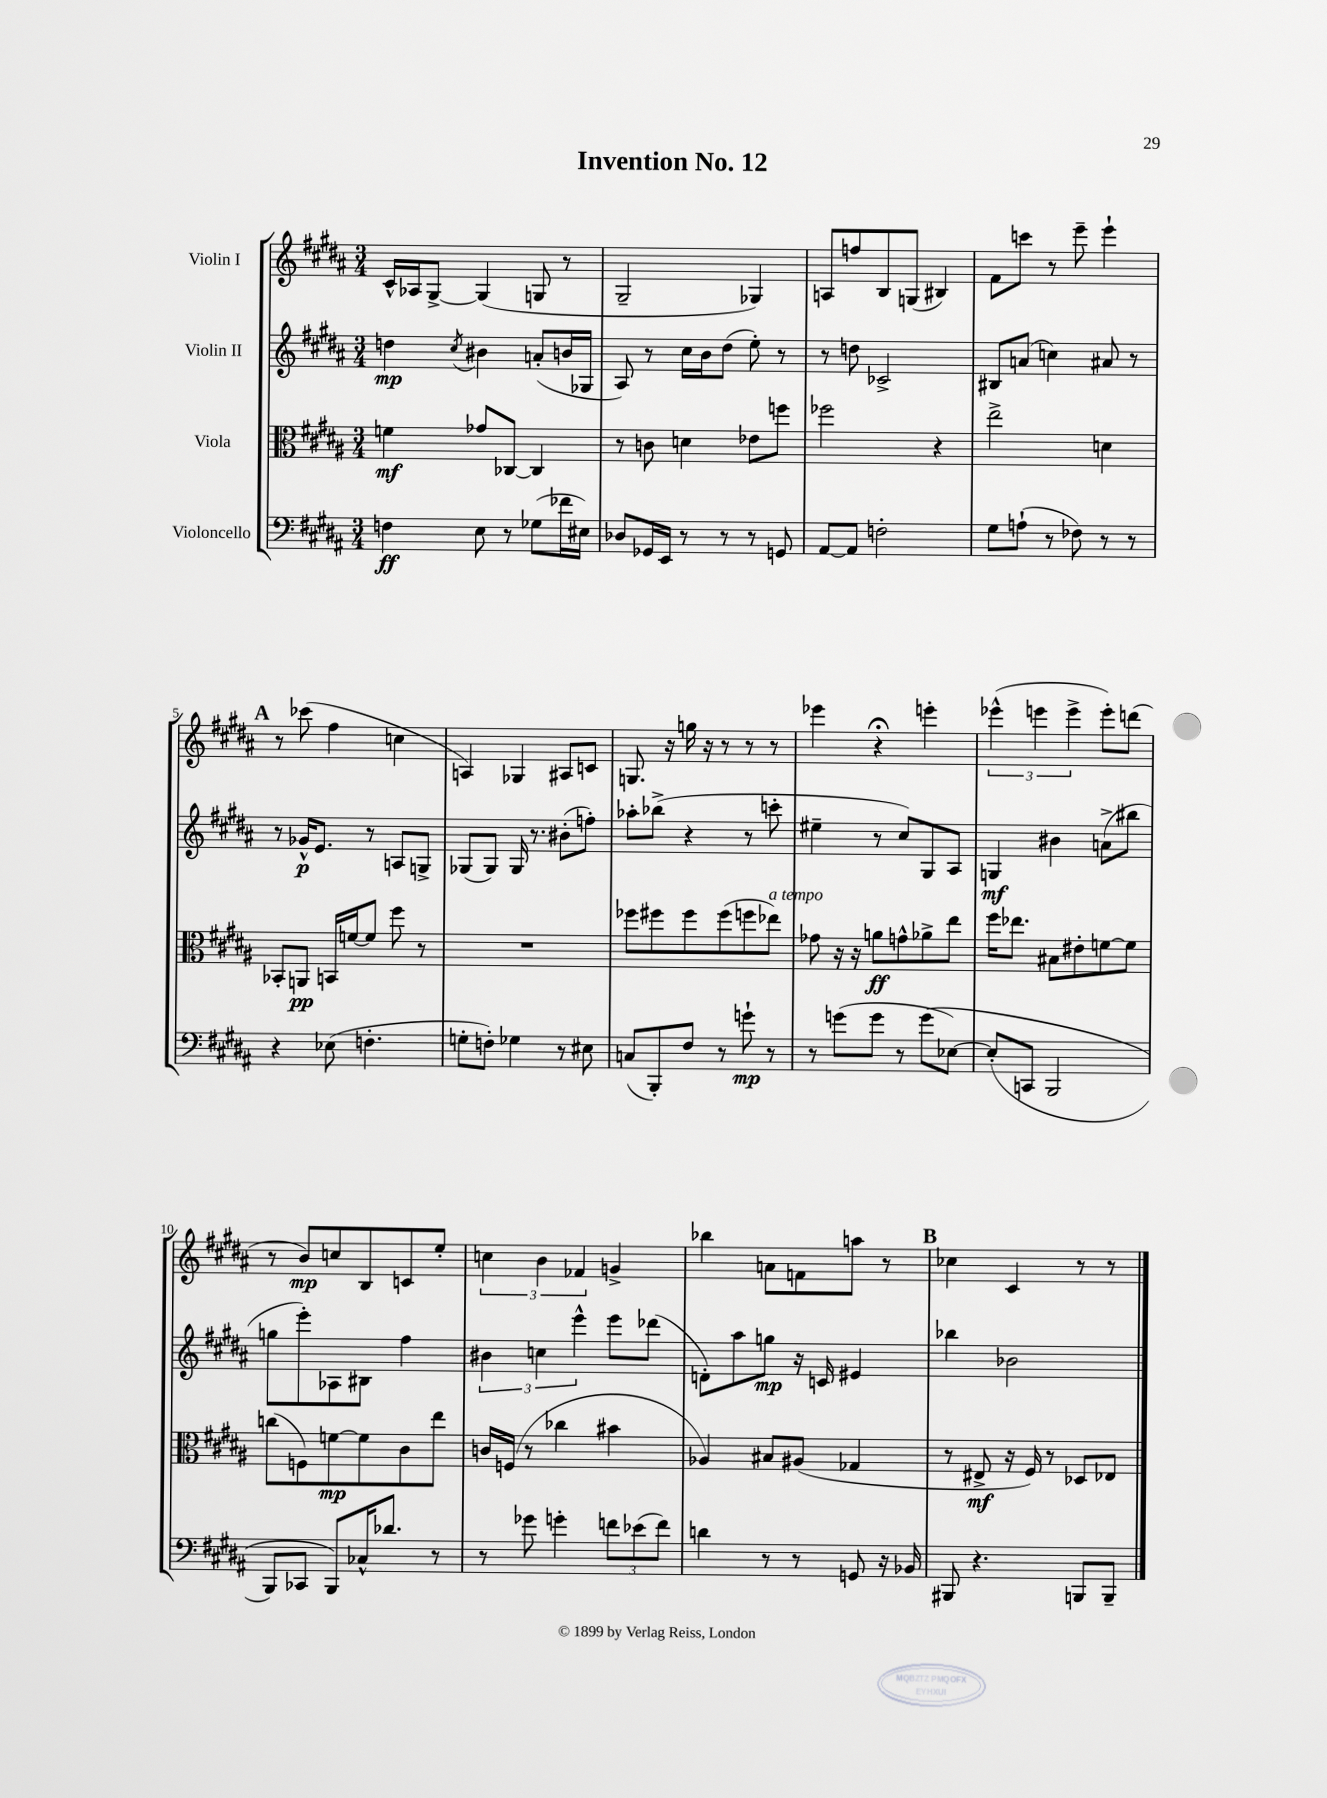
\header { title = "Invention No. 12" }
<<
\new StaffGroup <<
\new Staff = "s0" \with { instrumentName = "Violin I" } {
    \clef treble \key b \major \numericTimeSignature \time 3/4
    cis'16-^ aes16 gis8~-> gis4( g8 r8 |
    gis2-- ges4) |
    a8 f''8 b8 g8( bis4) |
    fis'8 c'''8 r8 e'''8-- e'''4-! |
    \mark \markup { \bold "A" } r8 ces'''8( fis''4 c''4 |
    a4) ges4 ais8 c'8 |
    g8. r16 g''16 r16 r8 r8 r8 |
    ees'''4 r4\fermata e'''4-. |
    \tuplet 3/2 { ees'''4-^( e'''4 e'''4-> } e'''8-.) d'''8( |
    r8 b'8\mp) c''8 b8 c'8 e''8-. |
    \tuplet 3/2 { c''4 b'4 fes'4 } g'4-> |
    bes''4 a'8 f'8 a''8 r8 |
    \mark \markup { \bold "B" } ces''4 cis'4 r8 r8 \bar "|." |
}
\new Staff = "s1" \with { instrumentName = "Violin II" } {
    \clef treble \key b \major \numericTimeSignature \time 3/4
    d''4\mp \acciaccatura { cis''8 } bis'4 a'8-.( b'16 ges16 |
    ais8) r8 cis''16 b'16 dis''8( e''8-.) r8 |
    r8 d''8 ces'2-> |
    bis8 a'8( c''4) ais'8 r8 |
    \mark \markup { \bold "A" } r8 ges'16-^\p e'8. r8 a8 g8-> |
    ges8( ges8) ges16 r8. bis'8-.( f''8-.) |
    aes''8-. bes''8->( r4 r8 c'''8-. |
    eis''4-- r8 cis''8) gis8 ais8 |
    g4\mf bis'4 a'8->( bis''8 |
    g''8 e'''8-.) aes8 bis8 fis''4 |
    \tuplet 3/2 { bis'4 c''4 e'''4-^ } e'''8 des'''8( |
    d'8-.) ais''8 g''8\mp r16 c'16 eis'4 |
    \mark \markup { \bold "B" } bes''4 bes'2 \bar "|." |
}
\new Staff = "s2" \with { instrumentName = "Viola" } {
    \clef alto \key b \major \numericTimeSignature \time 3/4
    f'4\mf ges'8 ces8~ ces4 |
    r8 c'8 d'4 ees'8 f''8 |
    fes''2 r4 |
    e''2-> d'4 |
    \mark \markup { \bold "A" } bes,8-. a,8\pp b,16 f'16~ f'8 fis''8 r8 |
    R2. |
    fes''8 fis''8 fis''8 fis''8( f''8 ees''8^\markup { \italic "a tempo" }) |
    ges'8 r16 r16 a'8\ff g'8-^ aes'8-> e''8 |
    fis''16 ees''8. bis8 eis'8-. f'8~ f'8 |
    c''8( f8) f'8~\mp f'8 cis'8 e''8 |
    c'16 f16( r8 ces''4 bis'4 |
    aes4) bis8 ais8( ges4 |
    \mark \markup { \bold "B" } r8 eis8->\mf r16 fis16) r8 des8 ees8 \bar "|." |
}
\new Staff = "s3" \with { instrumentName = "Violoncello" } {
    \clef bass \key b \major \numericTimeSignature \time 3/4
    f4\ff e8 r8 ges8( fes'16 eis16) |
    des8 ges,16 e,16 r8 r8 r8 g,8 |
    ais,8~ ais,8 f2-. |
    gis8 a8-!( r8 fes8) r8 r8 |
    \mark \markup { \bold "A" } r4 ees8( f4.-. |
    g8-. f8-.) ges4 r8 eis8 |
    c8( b,,8-.) fis8 r8 g'8-!\mp r8 |
    r8 g'8( g'8 r8 g'8\( ees8~) |
    ees8-.( c,8 b,,2 |
    b,,8) ces,8 b,,8\) ces16-^ des'8. r8 |
    r8 ges'8 g'4-. \tuplet 3/2 { f'8 ees'8( f'8) } |
    d'4 r8 r8 g,8 r16 bes,16 |
    \mark \markup { \bold "B" } bis,,8 r4. b,,8 b,,8-- \bar "|." |
}
>>
>>
